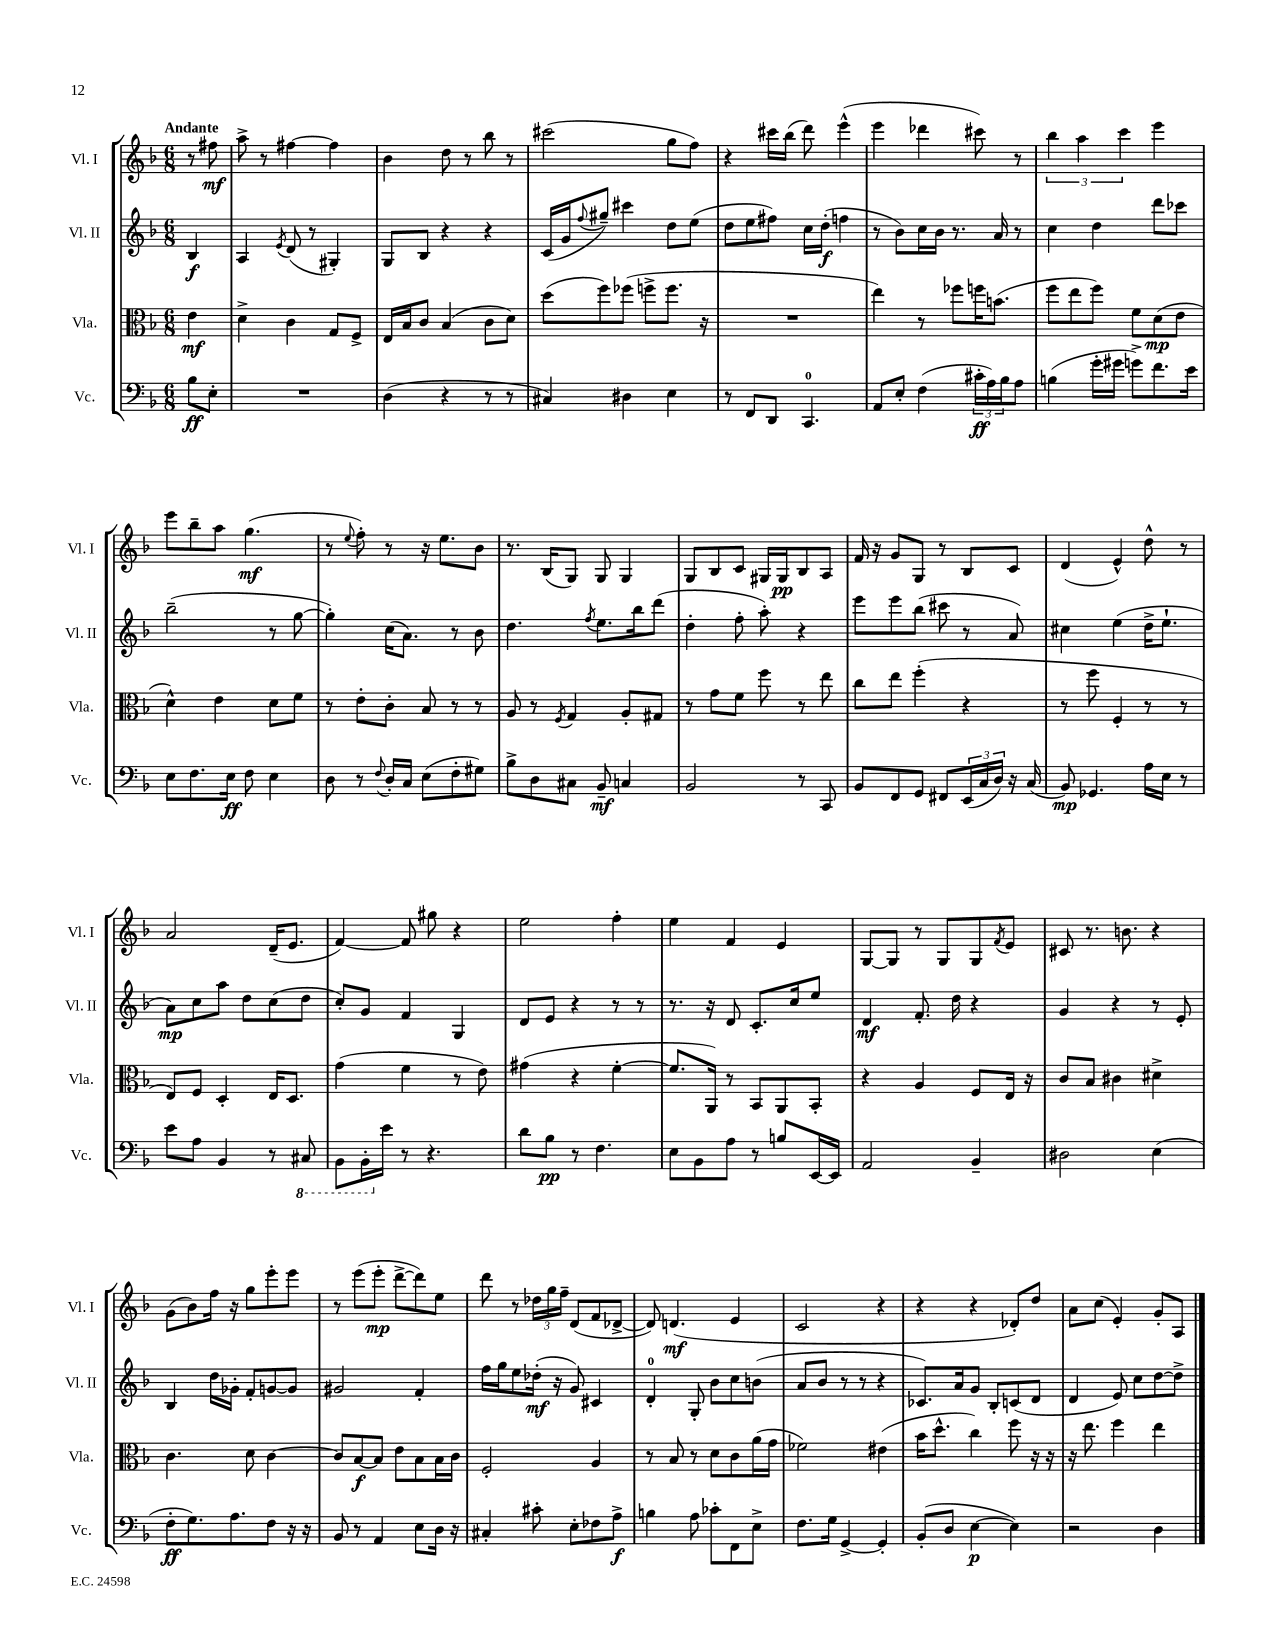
<<
\new StaffGroup <<
\new Staff = "s0" \with { instrumentName = "Vl. I" shortInstrumentName = "Vl. I" } {
    \clef treble \key f \major \numericTimeSignature \time 6/8 \partial 4 \tempo "Andante"
    r8 fis''8\mf |
    a''8-> r8 fis''4~ fis''4 |
    bes'4 d''8 r8 bes''8 r8 |
    cis'''2( g''8 f''8) |
    r4 cis'''16 bes''16( d'''8) e'''4-^( |
    e'''4 des'''4 cis'''8) r8 |
    \tuplet 3/2 { bes''4 a''4 c'''4 } e'''4 |
    e'''8 bes''8-- a''8 g''4.\mf( |
    r8 \appoggiatura { e''8 } f''8-.) r8 r16 e''8. bes'8 |
    r8. bes16( g8) g8 g4 |
    g8 bes8 c'8 gis16 gis16\pp bes8 a8 |
    f'16 r16 g'8 g8 r8 bes8 c'8 |
    d'4( e'4-^) d''8-^ r8 |
    a'2 d'16--( e'8. |
    f'4~) f'8 gis''8 r4 |
    e''2 f''4-. |
    e''4 f'4 e'4 |
    g8~ g8 r8 g8 g8 \acciaccatura { f'8 } e'8 |
    cis'8 r8. b'8. r4 |
    g'8( bes'8) f''16 r16 g''8 e'''8-. e'''8 |
    r8 e'''8( e'''8-.\mp d'''8~-> d'''8) e''8 |
    d'''8 r8 \tuplet 3/2 { des''16 g''16 f''16-- } d'8( f'8 des'8~-> |
    des'8) d'4.\mf( e'4 |
    c'2 r4 |
    r4 r4 des'8-.) d''8 |
    a'8 c''8( e'4-.) g'8-. a8 \bar "|." |
}
\new Staff = "s1" \with { instrumentName = "Vl. II" shortInstrumentName = "Vl. II" } {
    \clef treble \key f \major \numericTimeSignature \time 6/8 \partial 4
    bes4\f |
    a4 \acciaccatura { e'8 } d'8( r8 gis4-.) |
    g8 bes8 r4 r4 |
    c'16( g'16 \appoggiatura { f''8 } gis''8--) cis'''4 d''8 e''8( |
    d''8 e''8 fis''8) c''16 d''16-.\f( f''4 |
    r8 bes'8) c''16 bes'16 r8. a'16 r8 |
    c''4 d''4 d'''8 ces'''8 |
    bes''2--( r8 g''8~ |
    g''4-.) c''16( a'8.) r8 bes'8 |
    d''4. \acciaccatura { f''8 } e''8. bes''16 d'''8( |
    d''4-. f''8-. a''8-.) r4 |
    e'''8 e'''8 bes''8( cis'''8 r8 a'8) |
    cis''4 e''4( d''16-> e''8.-! |
    a'8\mp) c''8 a''8 d''8 c''8( d''8 |
    c''8-.) g'8 f'4 g4 |
    d'8 e'8 r4 r8 r8 |
    r8. r16 d'8 c'8.-. c''16 e''8 |
    d'4\mf f'8.-. d''16 r4 |
    g'4 r4 r8 e'8-. |
    bes4 d''16 ges'16-. f'8-. g'8~ g'8 |
    gis'2 f'4-. |
    f''16 g''16 e''8 des''16-.\mf( r16 g'8) cis'4 |
    d'4-0-. g8-. bes'8 c''8 b'8( |
    a'8 bes'8 r8 r8 r4 |
    ces'8.) a'16 g'8 bes8-. c'8( d'8 |
    d'4 e'8) c''8 d''8~ d''8-> \bar "|." |
}
\new Staff = "s2" \with { instrumentName = "Vla." shortInstrumentName = "Vla." } {
    \clef alto \key f \major \numericTimeSignature \time 6/8 \partial 4
    e'4\mf |
    d'4-> c'4 g8 f8-> |
    e16 bes16 c'8 bes4( c'8 d'8) |
    d''8( f''8) fes''8( f''8-> f''8. r16 |
    R2. |
    e''4) r8 fes''8 f''16 b'8.( |
    f''8 e''8 f''8) f'8 d'8\mp( e'8 |
    d'4-^) e'4 d'8 f'8 |
    r8 e'8-. c'8-. bes8 r8 r8 |
    a8 r8 \acciaccatura { f8 } g4 a8-. gis8 |
    r8 g'8 f'8 f''8 r8 e''8 |
    c''8 e''8 f''4-.( r4 |
    r8 f''8 f4-. r8 r8 |
    e8) f8 d4-. e16 d8. |
    g'4( f'4 r8 e'8) |
    gis'4( r4 f'4~-. |
    f'8. a,16) r8 bes,8 a,8 bes,8-. |
    r4 a4 f8 e16 r16 |
    c'8 bes8 cis'4 dis'4-> |
    c'4. d'8 c'4~ |
    c'8 bes8~\f bes8 e'8 bes8 bes16 c'16 |
    f2-. a4 |
    r8 bes8 r8 d'8 c'8 a'16( g'16 |
    fes'2) eis'4( |
    bes'16 d''8.-^ c''4) f''8 r16 r16 |
    r16 e''8. f''4 e''4 \bar "|." |
}
\new Staff = "s3" \with { instrumentName = "Vc." shortInstrumentName = "Vc." } {
    \clef bass \key f \major \numericTimeSignature \time 6/8 \partial 4
    bes8\ff e8-. |
    R2. |
    d4( r4 r8 r8 |
    cis4) dis4 e4 |
    r8 f,8 d,8 c,4.-0 |
    a,8 e8-. f4( \tuplet 3/2 { cis'16-.\ff a16) bes16 } a8 |
    b4( g'16-. gis'16 g'8->) f'8. e'16 |
    e8 f8. e16\ff f8 e4 |
    d8 r8 \appoggiatura { f8 } d16-. c16 e8( f8-. gis8) |
    bes8-> d8 cis8 bes,8--\mf c4 |
    bes,2 r8 c,8 |
    bes,8 f,8 g,8 fis,8 \tuplet 3/2 { e,16( c16 d16) } r16 c16( |
    bes,8\mp) ges,4. a16 e16 r8 |
    e'8 a8 bes,4 r8 \ottava #-1 cis,8 |
    bes,,8 bes,,16-. \ottava #0 e'16 r8 r4. |
    d'8 bes8\pp r8 f4. |
    e8 bes,8 a8 r8 b8 e,16~ e,16 |
    a,2 bes,4-- |
    dis2 e4( |
    f8-.\ff g8.) a8. f8 r16 r16 |
    bes,8 r8 a,4 e8 d16 r16 |
    cis4-. cis'8-. e8-. fes8 a8->\f |
    b4 a8 ces'8-. f,8 e8-> |
    f8. g16 g,4~-> g,4-. |
    bes,8-.( d8 e4~\p e4) |
    r2 d4 \bar "|." |
}
>>
>>
\layout { \context { \Score \remove "Bar_number_engraver" } }
